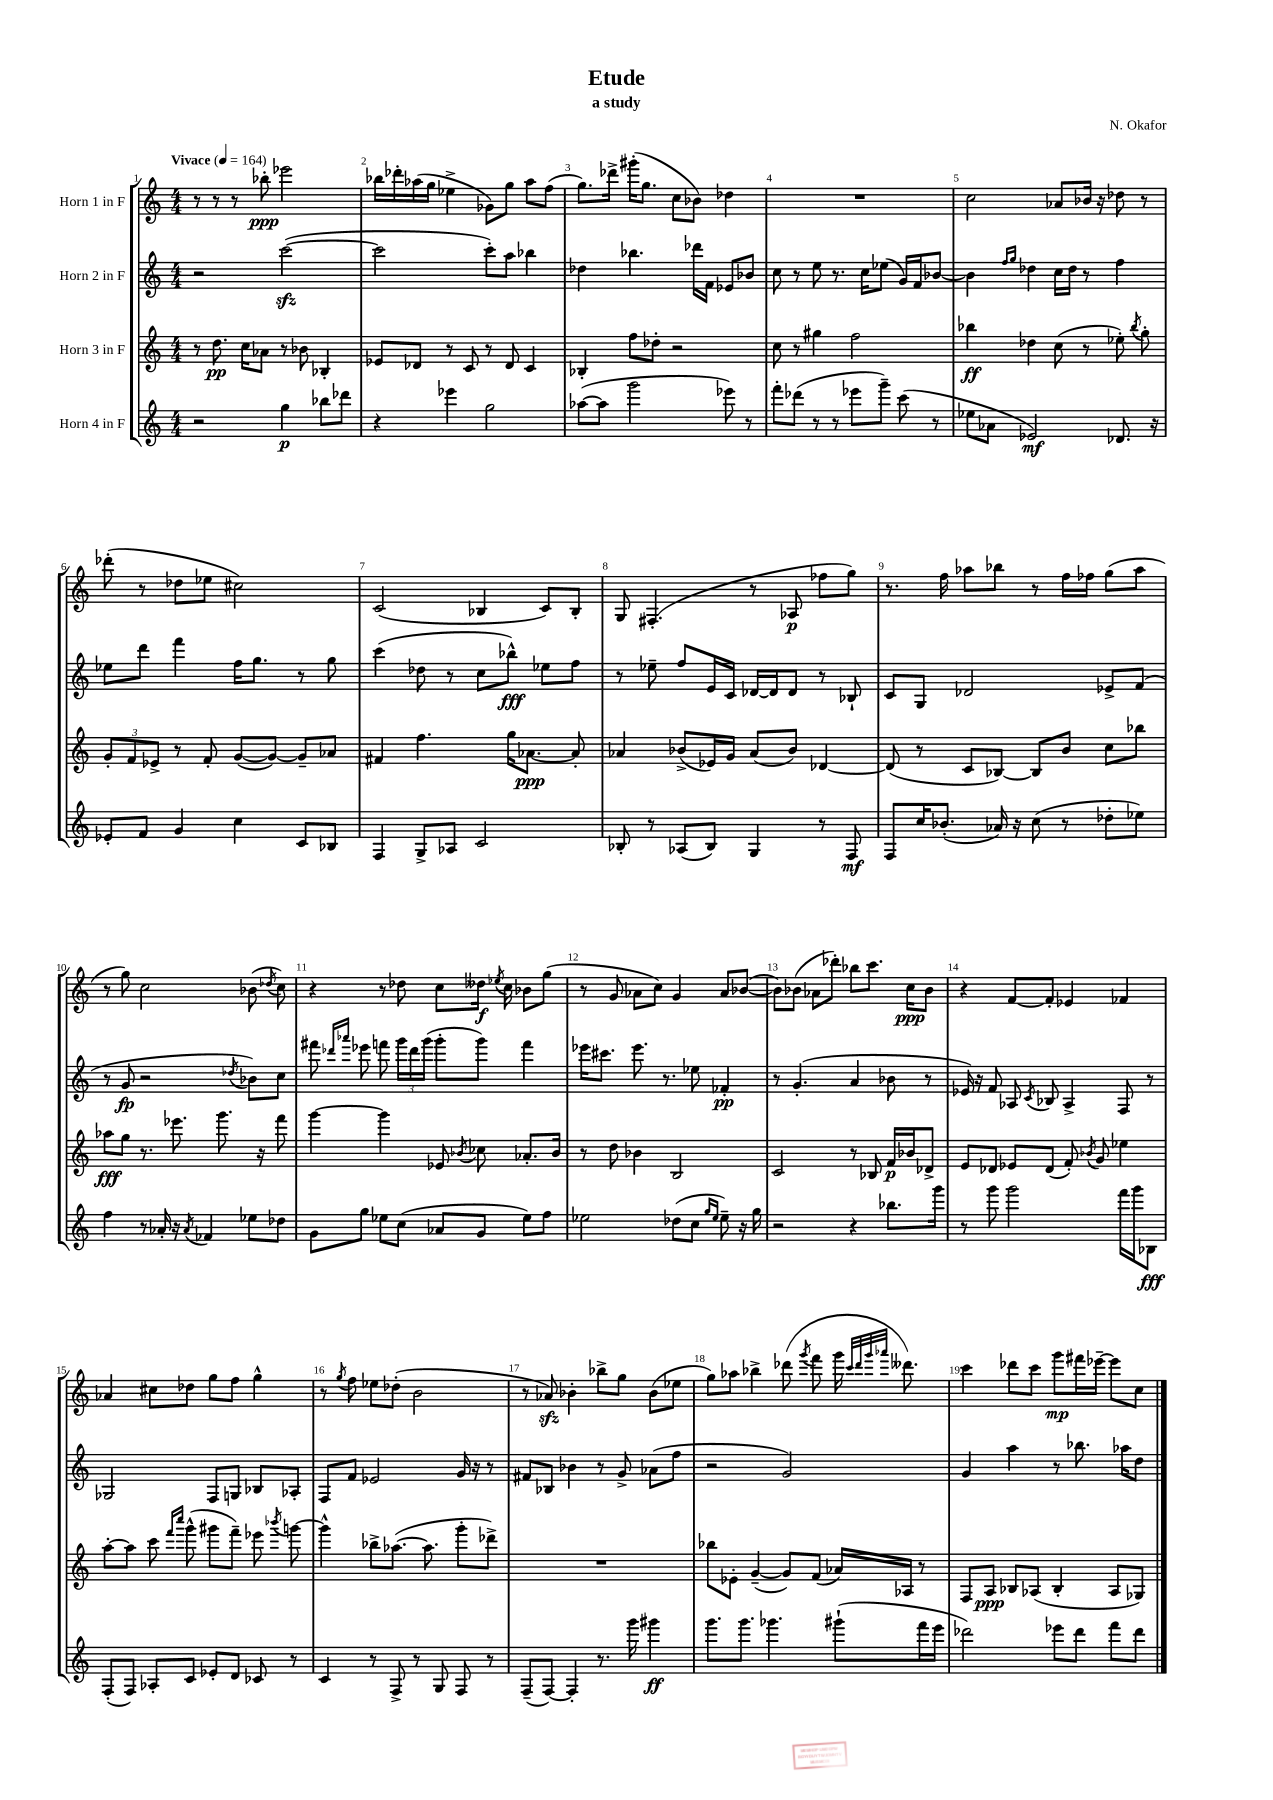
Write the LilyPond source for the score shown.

\header { title = "Etude" composer = "N. Okafor" subtitle = "a study" }
<<
\new StaffGroup <<
\new Staff = "s0" \with { instrumentName = "Horn 1 in F" } {
    \clef treble \key c \major \numericTimeSignature \time 4/4 \tempo "Vivace" 4 = 164
    \autoBeamOff r8 r8 r8 bes''8-.\ppp ees'''2 |
    bes''16[ des'''16-. aes''16( g''16] ees''4-> ges'8[) g''8] aes''8[ f''8]( |
    g''8.[) des'''16]-> gis'''16[-.( g''8.] c''8[ bes'8]) des''4 |
    R1 |
    c''2 aes'8[ bes'16] r16 des''8 r8 |
    des'''8-.( r8 des''8[ ees''8] cis''2) |
    c'2( bes4 c'8[) bes8]-. |
    g8 fis4.-.( r8 aes8\p fes''8[ g''8]) |
    r8. f''16 aes''8[ bes''8] r8 f''16[ fes''16] g''8[( aes''8] |
    r8 g''8) c''2 bes'8( \acciaccatura { des''8 } c''8) |
    r4 r8 des''8 c''8[ deses''16]\f \acciaccatura { ees''8 } c''16 bes'8[ g''8]( |
    r8 g'8 aes'8[ c''8]) g'4 aes'8[ bes'8]~( |
    bes'8[) bes'8]( aes'8[ des'''8]-.) bes''8[ c'''8.] c''16[\ppp bes'8] |
    r4 f'8[~ f'8]-. ees'4 fes'4 |
    aes'4 cis''8[ des''8] g''8[ f''8] g''4-^ |
    r8 \acciaccatura { g''8 } f''8 ees''8[ des''8]-.( b'2 |
    r8 aes'8\sfz) bes'4-. bes''8[-> g''8] bes'8[( ees''8] |
    g''8[) aes''8] bes''4-> des'''8( \acciaccatura { g'''8 } f'''8 g'''16 \grace { c'''32[ des'''32 g'''32 aes'''32] } deses'''8.) |
    c'''4 des'''8[ c'''8] g'''8[\mp fis'''16 ees'''16]~-- ees'''8[ c''8] \bar "|." |
}
\new Staff = "s1" \with { instrumentName = "Horn 2 in F" } {
    \clef treble \key c \major \numericTimeSignature \time 4/4
    \autoBeamOff r2 c'''2~\sfz( |
    c'''2 c'''8[-.) a''8] bes''4 |
    des''4 bes''4. des'''16[ f'16] ees'8[ bes'8] |
    c''8 r8 e''8 r8. c''16[ ees''8]( g'16[) f'16 bes'8]~ |
    bes'4 \grace { f''16[ g''16] } des''4 c''16[ des''16] r8 f''4 |
    ees''8[ d'''8] f'''4 f''16[ g''8.] r8 g''8 |
    c'''4( des''8 r8 c''8[ bes''8]-^\fff) ees''8[ f''8] |
    r8 ees''8-- f''8[ e'16 c'16] des'16[~ des'16 des'8] r8 bes8-! |
    c'8[ g8] des'2 ees'8[-> f'8]( |
    r8 g'8\fp r2 \acciaccatura { des''8 } bes'8[) c''8] |
    fis'''8 \grace { des'''16[ aes'''16] } ees'''8 f'''8 \tuplet 3/2 { g'''16[ des'''16 g'''16]( } g'''8[-. g'''8]) f'''4 |
    ees'''16[ cis'''8.] ees'''8. r8. ees''8 fes'4-.\pp |
    r8 g'4.-.( a'4 bes'8 r8 |
    ees'16) r16 f'8 aes8 \acciaccatura { c'8 } bes8 aes4-> f8 r8 |
    ges2 f8[ g8] bes8[ aes8]-. |
    f8[ f'8] ees'2 g'16 r16 r8 |
    fis'8[ bes8] bes'4 r8 g'8-> aes'8[( f''8] |
    r2 g'2) |
    g'4 a''4 r8 bes''8. aes''16[ d''8] \bar "|." |
}
\new Staff = "s2" \with { instrumentName = "Horn 3 in F" } {
    \clef treble \key c \major \numericTimeSignature \time 4/4
    \autoBeamOff r8 d''8.\pp c''16[ aes'8] r8 bes'8 bes4-. |
    ees'8[ des'8] r8 c'8 r8 des'8 c'4 |
    bes4-. f''8[ des''8]-. r2 |
    c''8 r8 gis''4 f''2 |
    bes''4\ff des''4 c''8( r8 ees''8-.) \acciaccatura { bes''8 } g''8-. |
    \tuplet 3/2 { g'8[-. f'8 ees'8]-> } r8 f'8-. g'8[~( g'8]~) g'8[-- aes'8] |
    fis'4 f''4. g''16[ aes'8.]~\ppp aes'8-. |
    aes'4 bes'8[->( ees'16) g'16] aes'8[( bes'8]) des'4~ |
    des'8( r8 c'8[ bes8]~) bes8[ b'8] c''8[ bes''8] |
    aes''8[\fff g''8] r8. ees'''8. g'''8. r16 f'''8 |
    g'''4~ g'''4 ees'8 \acciaccatura { bes'8 } ces''8 aes'8.[-. bes'16] |
    r8 d''8 bes'4 b2 |
    c'2 r8 bes8 f'16[\p bes'16 des'8]-> |
    e'8[ des'8] ees'8[ des'8]( f'8-.) \acciaccatura { bes'8 } g'8 ees''4 |
    a''8[~-. a''8] c'''8 \grace { f'''16[ c''''16] } g'''8-^( gis'''8[ f'''8]--) ees'''8 \acciaccatura { bes'''8 } g'''8~ |
    g'''4-^ bes''8[-> aes''8.]~( aes''8. g'''8[-. des'''8]->) |
    R1 |
    bes''8[ ees'8]-. g'4~--( g'8[) f'8]( aes'16[) aes16] r8 |
    f8[ a8]\ppp bes8[ aes8]( bes4-. aes8[ ges8]) \bar "|." |
}
\new Staff = "s3" \with { instrumentName = "Horn 4 in F" } {
    \clef treble \key c \major \numericTimeSignature \time 4/4
    \autoBeamOff r2 g''4\p bes''8[ des'''8] |
    r4 ees'''4 g''2 |
    aes''8[~( aes''8] g'''2 ees'''8) r8 |
    f'''8[-. des'''8]( r8 r8 ees'''8[ g'''8]--) c'''8( r8 |
    ees''8[ aes'8] ees'2\mf) des'8. r16 |
    ees'8[-. f'8] g'4 c''4 c'8[ bes8] |
    f4 g8[-> aes8] c'2 |
    bes8-. r8 aes8[( bes8]) g4 r8 f8\mf |
    f8[ c''16 bes'8.]-.( aes'16) r16 c''8( r8 des''8[-. ees''8]) |
    f''4 r8 aes'16-. r16 \acciaccatura { aes'8 } fes'4 ees''8[ des''8] |
    g'8[ g''8] ees''8[ c''8]( aes'8[ g'8] ees''8[) f''8] |
    ees''2 des''8[( c''8] \grace { g''16[ ees''16] } ees''8--) r16 g''16 |
    r2 r4 bes''8.[ g'''16] |
    r8 g'''8 g'''2 f'''16[ g'''16 bes8]\fff |
    f8[-.( f8]) aes8[-. c'8] ees'8[-. d'8] ces'8 r8 |
    c'4 r8 f8-> r8 g8 f8 r8 |
    f8[--( f8]~) f4-. r8. g'''16 gis'''4\ff |
    g'''8.[ g'''8.] ges'''4. gis'''8[-!( f'''16 e'''16] |
    des'''2) ees'''8[ des'''8] f'''8[ des'''8] \bar "|." |
}
>>
>>
\layout { \context { \Score \override BarNumber.break-visibility = ##(#f #t #t) barNumberVisibility = #all-bar-numbers-visible } }
